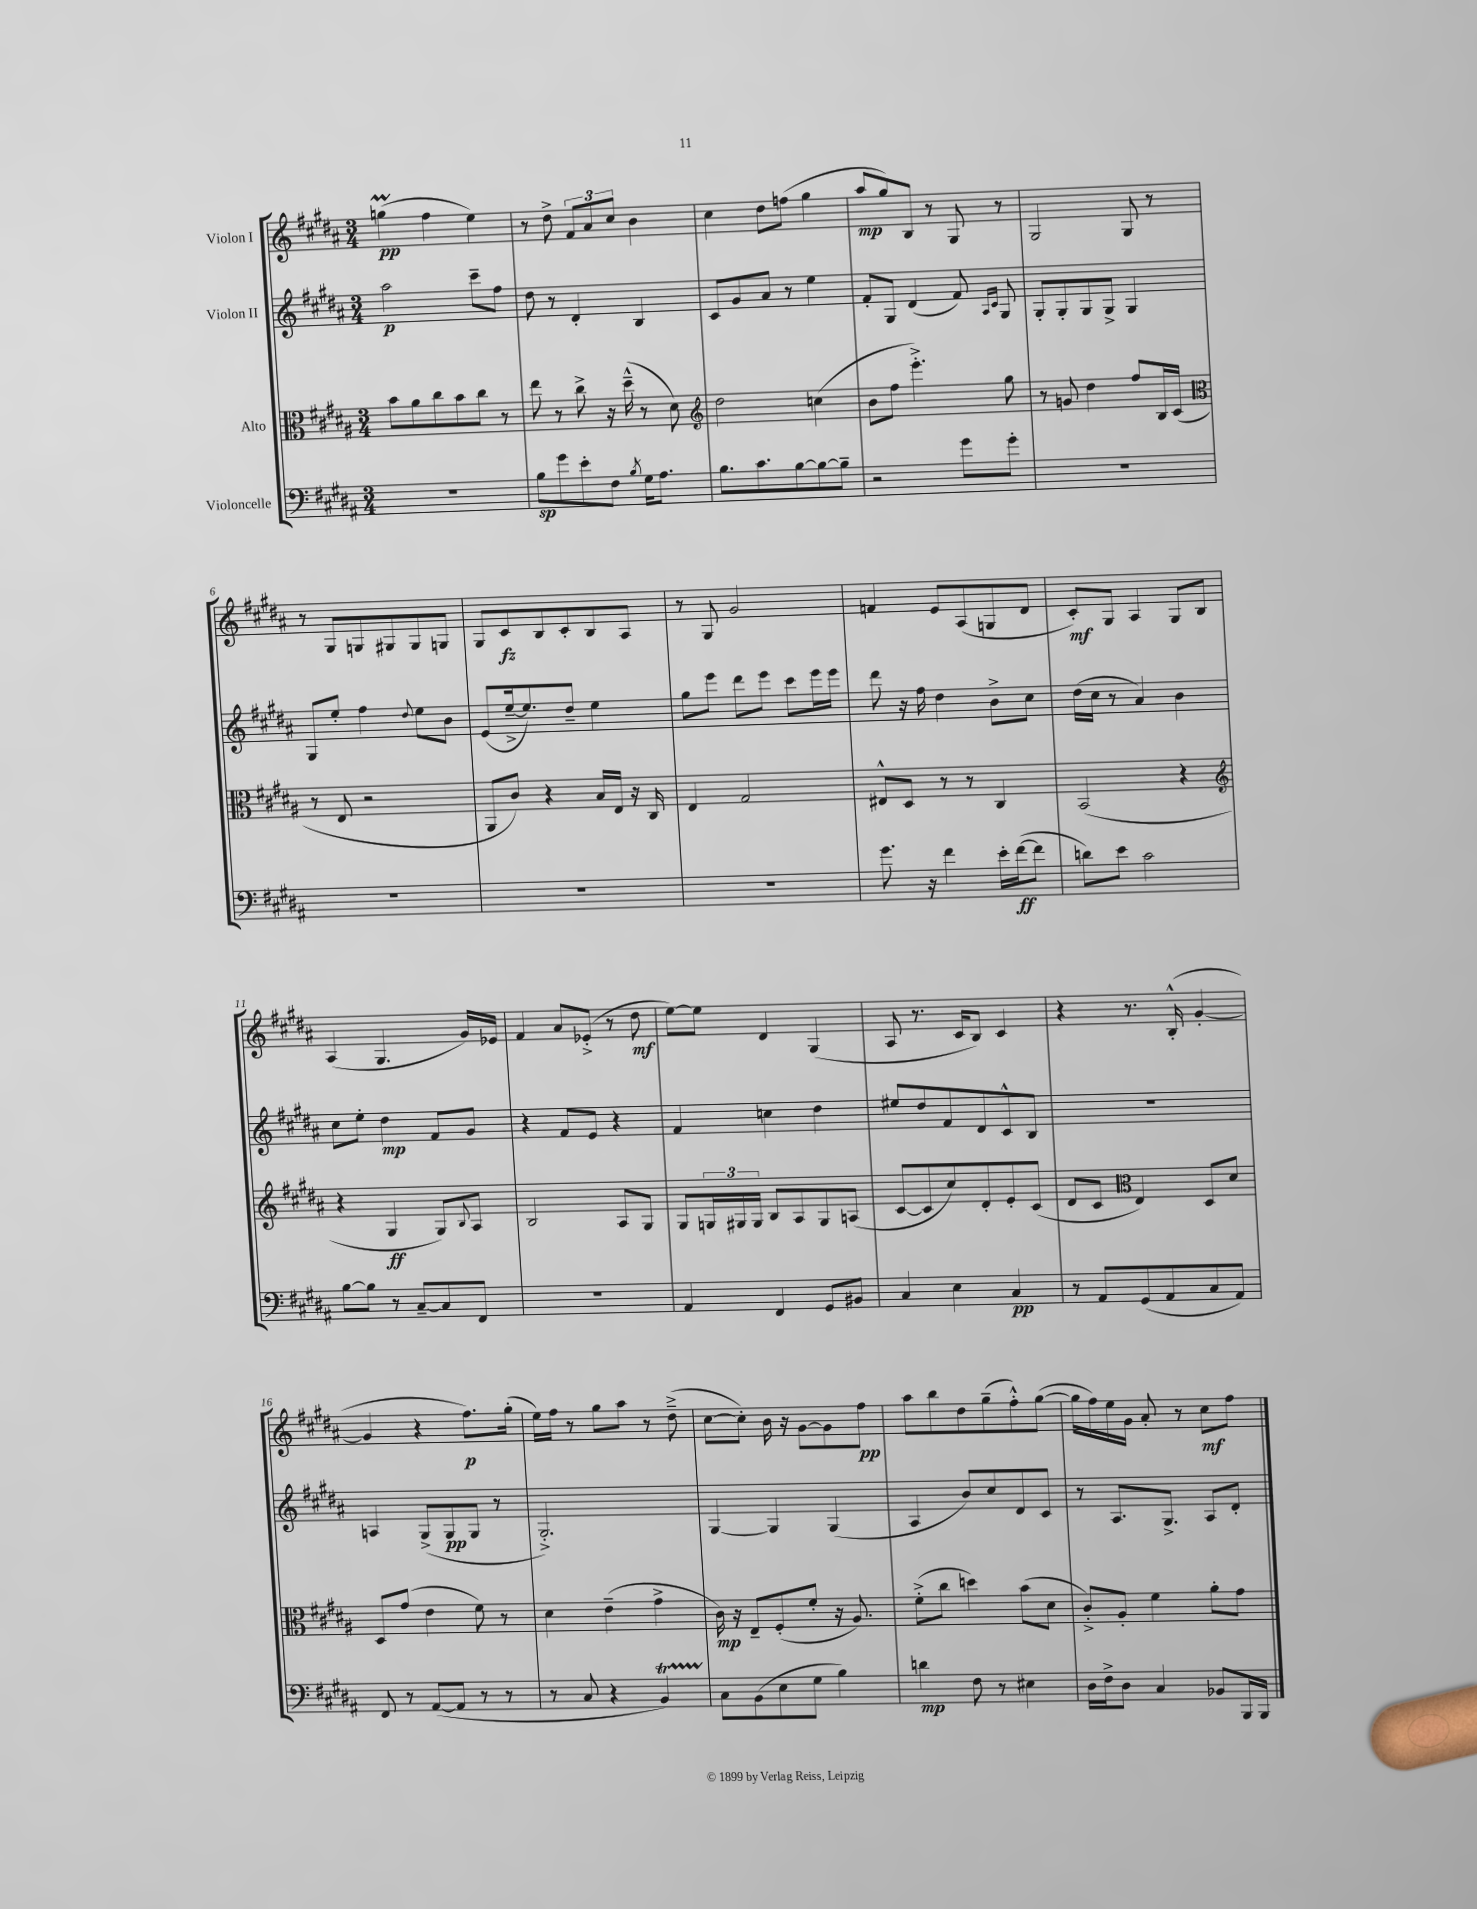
<<
\new StaffGroup <<
\new Staff = "s0" \with { instrumentName = "Violon I" } {
    \clef treble \key b \major \numericTimeSignature \time 3/4
    g''4\prall\pp( fis''4 e''4) |
    r8 dis''8-> \tuplet 3/2 { fis'8 ais'8 cis''8 } b'4 |
    cis''4 dis''8 f''8( gis''4 |
    ais''8\mp gis''8) b8 r8 gis8 r8 |
    gis2 gis8 r8 |
    r8 gis8 g8 gis8 gis8 g8 |
    gis8 cis'8\fz b8 cis'8-. b8 ais8 |
    r8 gis8 gis'2 |
    f'4 e'8 ais8( g8 dis'8 |
    cis'8-.\mf) gis8 ais4 gis8 b8 |
    ais4( gis4. gis'16) ees'16 |
    fis'4 ais'8 ees'8-.->( r8 dis''8\mf |
    e''8~) e''8 dis'4 gis4( |
    ais8 r8. cis'16 b8) cis'4 |
    r4 r8. b16-.-^( gis'4~-. |
    gis'4 r4 fis''8.\p) gis''16-.( |
    e''16) fis''16 r8 gis''8 ais''8 r8 dis''8--->( |
    cis''8~ cis''8-.) b'16 r16 gis'8~ gis'8 fis''8\pp |
    ais''8 b''8 dis''8 gis''8--( fis''8-.-^) gis''8~( |
    gis''16 fis''16) e''16 gis'16 ais'8-. r8 cis''8\mf fis''8 \bar "|." |
}
\new Staff = "s1" \with { instrumentName = "Violon II" } {
    \clef treble \key b \major \numericTimeSignature \time 3/4
    ais''2\p cis'''8-- fis''8 |
    dis''8 r8 dis'4-. b4 |
    cis'8 gis'8 ais'8 r8 e''4 |
    fis'8-. gis8 dis'4( fis'8) \grace { ais16 cis'16 } gis8 |
    gis8-. gis8-. gis8 gis8-> gis4 |
    gis8 e''8-. fis''4 \appoggiatura { dis''8 } e''8 b'8 |
    e'8( e''16~---> e''8.) dis''8-- e''4 |
    gis''8 e'''8 dis'''8 e'''8 cis'''8 e'''16 e'''16 |
    dis'''8 r16 fis''16 dis''4 b'8-> cis''8 |
    dis''16( cis''16 r8 ais'4) b'4 |
    cis''8 e''8-. dis''4\mp fis'8 gis'8 |
    r4 fis'8 e'8 r4 |
    fis'4 c''4 dis''4 |
    eis''8 dis''8 fis'8 dis'8 cis'8-^ b8 |
    R2. |
    a4 gis8->( gis8\pp gis8 r8 |
    gis2.-.->) |
    gis4~ gis4 gis4( |
    ais4 b'8) cis''8 dis'8 cis'8 |
    r8 ais8. gis8.-> ais8 dis'8-. \bar "|." |
}
\new Staff = "s2" \with { instrumentName = "Alto" } {
    \clef alto \key b \major \numericTimeSignature \time 3/4
    b'8 ais'8 cis''8 b'8 cis''8 r8 |
    e''8 r8 cis''8-> r16 dis''16---^( r8 dis'8) |
    \clef treble dis''2 c''4( |
    b'8 fis''8 e'''4.-.->) gis''8 |
    r8 g'8 dis''4 fis''8 b16 cis'16( |
    \clef alto r8 e8 r2 |
    ais,8 cis'8) r4 b16 e16 r16 cis16 |
    e4 gis2 |
    eis8-^ dis8 r8 r8 cis4 |
    b,2( r4 |
    \clef treble r4 gis4\ff gis8) \appoggiatura { b8 } ais8 |
    b2 ais8 gis8 |
    gis8 \tuplet 3/2 { g16 gis16 gis16 } b8 ais8 gis8 a8( |
    cis'8~ cis'8 cis''8) dis'8-. e'8-. cis'8( |
    dis'8 cis'8 \clef alto e4) dis8 dis'8 |
    dis8 gis'8( e'4 fis'8) r8 |
    dis'4 e'4--( gis'4-> |
    cis'16\mp) r16 e8-- fis8-.( fis'8-. r16 ais8.) |
    fis'8-.->( cis''8 d''4) b'8( dis'8 |
    cis'8-.->) ais8-. fis'4 ais'8-. gis'8 \bar "|." |
}
\new Staff = "s3" \with { instrumentName = "Violoncelle" } {
    \clef bass \key b \major \numericTimeSignature \time 3/4
    R2. |
    b8\sp gis'8 e'8-. fis8 \acciaccatura { b8 } gis16 ais8. |
    b8. cis'8. b8~ b8~ b8-- |
    r2 gis'8 gis'8-. |
    R2. |
    R2. |
    R2. |
    R2. |
    gis'8. r16 fis'4 e'16-. fis'16~\ff( fis'8 |
    d'8) e'8 cis'2 |
    b8~ b8 r8 cis8~-- cis8 fis,8 |
    R2. |
    ais,4 fis,4 gis,8 bis,8 |
    cis4 e4 cis4\pp |
    r8 ais,8 gis,8( ais,8 cis8 ais,8) |
    fis,8 r8 ais,8~( ais,8 r8 r8 |
    r8 cis8 r4 b,4\startTrillSpan) |
    cis8\stopTrillSpan b,8( e8 gis8 b4) |
    d'4\mp fis8 r8 eis4 |
    dis16 fis16-> dis8 cis4 bes,8 b,,16 b,,16 \bar "|." |
}
>>
>>
